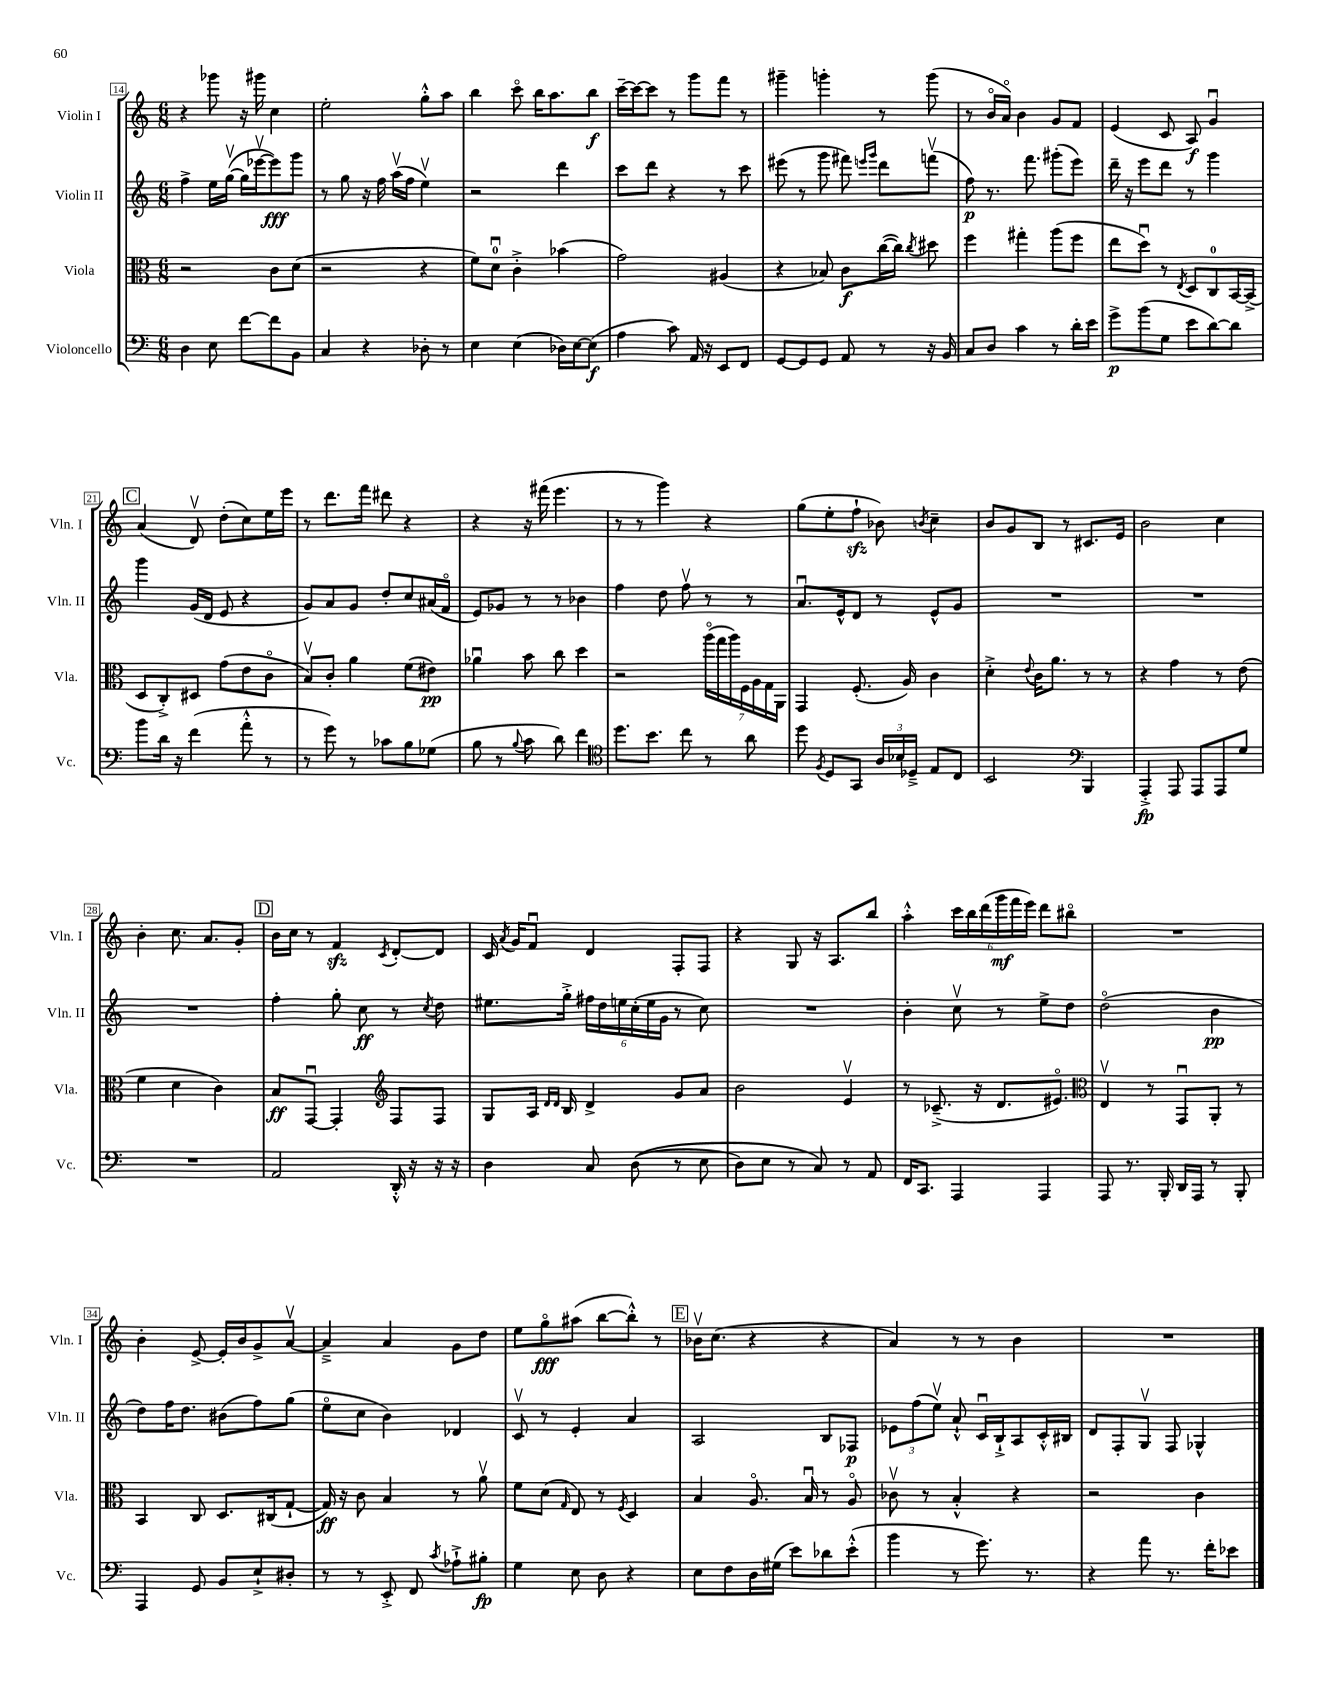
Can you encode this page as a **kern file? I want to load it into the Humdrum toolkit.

**kern	**kern	**kern	**kern
*staff4	*staff3	*staff2	*staff1
*clefF4	*clefC3	*clefG2	*clefG2
*k[]	*k[]	*k[]	*k[]
*M6/8	*M6/8	*M6/8	*M6/8
4D\	2r	4ff^\	4r
8E\	.	16ee\LL	8ggg-\
.	.	([16ggv\JJ	.
[8f\L	.	16gg\]LL	16r
.	.	[16eee-v\J	16ggg#\
8f\]	8c\L	8eee-\])	4cc\
8BB\J	(8d\J	8ggg\J	.
=	=	=	=
4C/	2r	8r	2ee'\
.	.	8gg\	.
4r	.	16r	.
.	.	16ff\	.
.	.	(16aav\LL	.
.	.	16ff\JJ	.
8D-'\	4r	4eev\)	8gg'^^\L
8r	.	.	8aa\J
=	=	=	=
4E\	8f\L)	2r	4bb\
.	8du\J	.	.
(4E\	4c'^\	.	8ccco\
.	.	.	16bb\LK
.	.	.	8.aa\
16D-\LL)	(4b-\	4ddd\	.
[16E\J	.	.	.
(8E\]J	.	.	8bb\J
=	=	=	=
4A\	2g\)	8ccc\L	[16ccc~\LL
.	.	.	16ccc\_J
.	.	8ddd\J	8ccc\]J
8c\)	.	4r	8r
16AA/	.	.	8ggg\L
16r	.	.	.
8EE/L	(4A#/	8r	8fff\J
8FF/J	.	8ccc\	8r
=	=	=	=
[8GG/L	4r	(8eee#\	4ggg#~\
8GG/]	.	8r	.
8GG/J	8B-/)	8ggg\	4ggg'\
8AA/	8c\L	8fff#\)	.
.	.	16qqeee/LL	.
.	.	16qqggg/JJ	.
8r	([16cc\L	8ddd\L	8r
.	16cc\]JJ)	.	.
.	8qcc/	.	.
16r	8dd#\	(8fffv\J	(8ggg\
16BB/	.	.	.
=	=	=	=
8C/L	4ff\	8ff\)	8r
8D/J	.	8.r	16bo/LL
.	.	.	16ao/JJ)
4c\	4gg#'\	.	4b\
.	.	8.fff\	.
8r	(8aa\L	(8ggg#'\L	8g/L
16d'\LL	8ff\J	8eee\J)	8f/J
16e\JJ	.	.	.
=	=	=	=
8g^\L	8ee\L	16ddd~\	(4e/
.	.	16r	.
(8b\	8ddu\J)	8eee\L	.
8G\J	8r	8ddd\J	8c/
.	8qE/	.	.
8e\L	8D/L	8r	8A/)
[8d\)	8C/	4ggg\	4gu/
8d\]J	[16BB/L	.	.
.	(16BB^/]JJ	.	.
=	=	=	=
8b\L	8D/L	4ggg\	(4a/
16d\Jk	8C'^/)	.	.
16r	.	.	.
(4f\	8D#/J	(16g/LL	8dv/)
.	.	16d/JJ	.
.	(8g\L	8e/	(8dd'\L
8a'^^\	8e\	4r	8cc\)
8r	8co\J	.	16ee\L
.	.	.	16eee\JJ
=	=	=	=
8r	8Bv/L)	8g/L)	8r
8g\)	8c'/J	8a/	8.ddd\L
8r	4a\	8g/J	.
.	.	.	16fff\Jk
8c-\L	.	8dd'/L	8ddd#\
8B\	(8f\L	8cc/	4r
(8G-\J	8e#\J)	(16a#/L	.
.	.	16fo/JJ	.
=	=	=	=
8B\	4a-u\	8e/L)	4r
8r	.	8g-/J	.
8qqB/	.	.	.
8c\	8b\	8r	16r
.	.	.	(16fff#\
8d\)	8cc\	8r	4.eee\
4f\	4dd\	4b-\	.
=	=	=	=
*clefC4	*	*	*
8.dd\L	2r	4ff\	8r
.	.	.	8r
8.b\J	.	.	.
.	.	8dd\	4ggg\)
8cc\	.	8ffv\	.
8r	(28aao\LL	8r	4r
.	28gg\	.	.
.	28aa\)	.	.
.	28F\	.	.
8a\	.	8r	.
.	28A\	.	.
.	28G\	.	.
.	28AA\JJ	.	.
=	=	=	=
8dd\	4GG/	8.au/L	(8gg\L
8qF/	.	.	.
8D/L	.	.	8ee'\
.	.	16e^^/k	.
8GG/J	(8.F'/	8d/J	8ff`\J
24A/LL	.	8r	8b-\)
24B-/	.	.	.
.	16A/)	.	.
24D-~^/JJ	.	.	.
.	.	.	8qb/
8E/L	4c\	8e^^/L	4cc~\
8C/J	.	8g/J	.
=	=	=	=
2BB/	4d'^\	2.r	8b/L
.	.	.	8g/
.	8qqe/	.	.
.	16c\LK	.	8B/J
.	8.a\J	.	.
.	.	.	8r
*clefF4	*	*	*
4BBB/	8r	.	8.c#/L
.	8r	.	.
.	.	.	16e/Jk
=	=	=	=
4AAA'^/	4r	2.r	2b\
8AAA/	4g\	.	.
8AAA/L	.	.	.
8AAA/	8r	.	4cc\
8G/J	(8e\	.	.
=	=	=	=
2.r	4f\	2.r	4b'\
.	4d\	.	8.cc\
.	.	.	8.a/L
.	4c\)	.	.
.	.	.	8g'/J
=	=	=	=
2AA/	8B/L	4ff'\	16b\LL
.	.	.	16cc\JJ
.	[8GGu/J	.	8r
.	4GG'/]	8gg'\	4f/
.	.	8cc\	.
*	*clefG2	*	*
.	.	.	8qc/
16DD'^^/	8F/L	8r	[8d'/L
16r	.	.	.
.	.	8qcc/	.
16r	8F/J	8dd\	8d/]J
16r	.	.	.
=	=	=	=
4D\	8G/L	8.ee#\L	16c/
.	.	.	8qa/
.	.	.	16g/LK
.	16A/Jk	.	8fu/J
.	16qqd/LL	.	.
.	16qqd/JJ	.	.
.	16B/	16gg'^\Jk	.
8C/	4d^/	24ff#\LL	4d/
.	.	24dd\	.
.	.	24ee\	.
&((8D\	.	(24cc'\	.
.	.	24ee\	.
.	.	24g\JJ	.
8r	8g/L	8r	8F'/L
8E\	8a/J	8cc\)	8F/J
=	=	=	=
8D\L)	2b\	2.r	4r
8E\J	.	.	.
8r	.	.	8G/
8C/&)	.	.	16r
.	.	.	8.A/L
8r	4ev/	.	.
8AA/	.	.	8bb/J
=	=	=	=
16FF/LK	8r	4b'\	4aa'^^\
8.CC/J	.	.	.
.	(8.c-~^/	.	.
4AAA/	.	8ccv\	24ccc\LL
.	.	.	24bb\
.	16r	.	.
.	.	.	(24ddd\
.	8.d/L	8r	24ggg\
.	.	.	24fff\
.	.	.	24eee\JJ)
4AAA/	.	8ee^\L	8ddd\L
.	8.e#o/J)	.	.
.	.	8dd\J	8bb#o\J
=	=	=	=
*	*clefC3	*	*
8AAA/	4Ev/	(2ddo\	2.r
8.r	.	.	.
.	8r	.	.
16BBB'/	.	.	.
16DD/LL	8GGu/L	.	.
16AAA/JJ	.	.	.
8r	8AA'/J	4b\	.
8BBB'/	8r	.	.
=	=	=	=
4AAA/	4BB/	8dd\L)	4b'\
.	.	16ff\K	.
.	.	8.dd\J	.
8GG/	8C/	.	[8e^/
8BB/L	8.D/L	(8b#\L	16e'/]LL
.	.	.	16b/J
8E`^/	.	8ff\)	8g^/
.	(16C#/k	.	.
8D#'/J	[8G`/J	(8gg\J	[8av/J
=	=	=	=
8r	16G/])	8eeo\L	4a~^/]
.	16r	.	.
8r	8c\	8cc\J	.
8EE'^/	4B/	4b\)	4a/
8FF/	.	.	.
8qc/	.	.	.
8A-`^\L	8r	4d-/	8g\L
8B#'\J	8av\	.	8dd\J
=	=	=	=
4G\	8f\L	8cv/	8ee\L
.	(8d\J	8r	8ggo\
.	16qqG/	.	.
8E\	8E/)	4e'/	(8aa#\J
8D\	8r	.	[8bb\L
.	8qF/	.	.
4r	4D/	4a/	8bb'^^\]J)
.	.	.	8r
=	=	=	=
8E\L	4B/	2A/	16b-v\LK
.	.	.	(8.cc\J
8F\	.	.	.
16D\L	8.Ao/	.	4r
(16G#\JJ	.	.	.
8e\L)	.	.	.
.	16Bu/	.	.
8d-\	8r	8B/L	4r
(8e'^^\J	8Ao/	8F-/J	.
=	=	=	=
4b\	8c-v\	12e-\L	4a/)
.	.	(12ff\	.
.	8r	.	.
.	.	12eev\J)	.
8r	4B'^^/	8a`^^/	8r
8.g\)	.	16cu/LL	8r
.	.	16B`^/J	.
.	4r	8A/	4b\
8.r	.	.	.
.	.	16c'^^/L	.
.	.	16B#/JJ	.
=	=	=	=
4r	2r	8d/L	2.r
.	.	8F'/	.
8a\	.	8Gv/J	.
8.r	.	8F/	.
.	4c\	4G-^^/	.
16f'\LK	.	.	.
8e-\J	.	.	.
==	==	==	==
*-	*-	*-	*-
